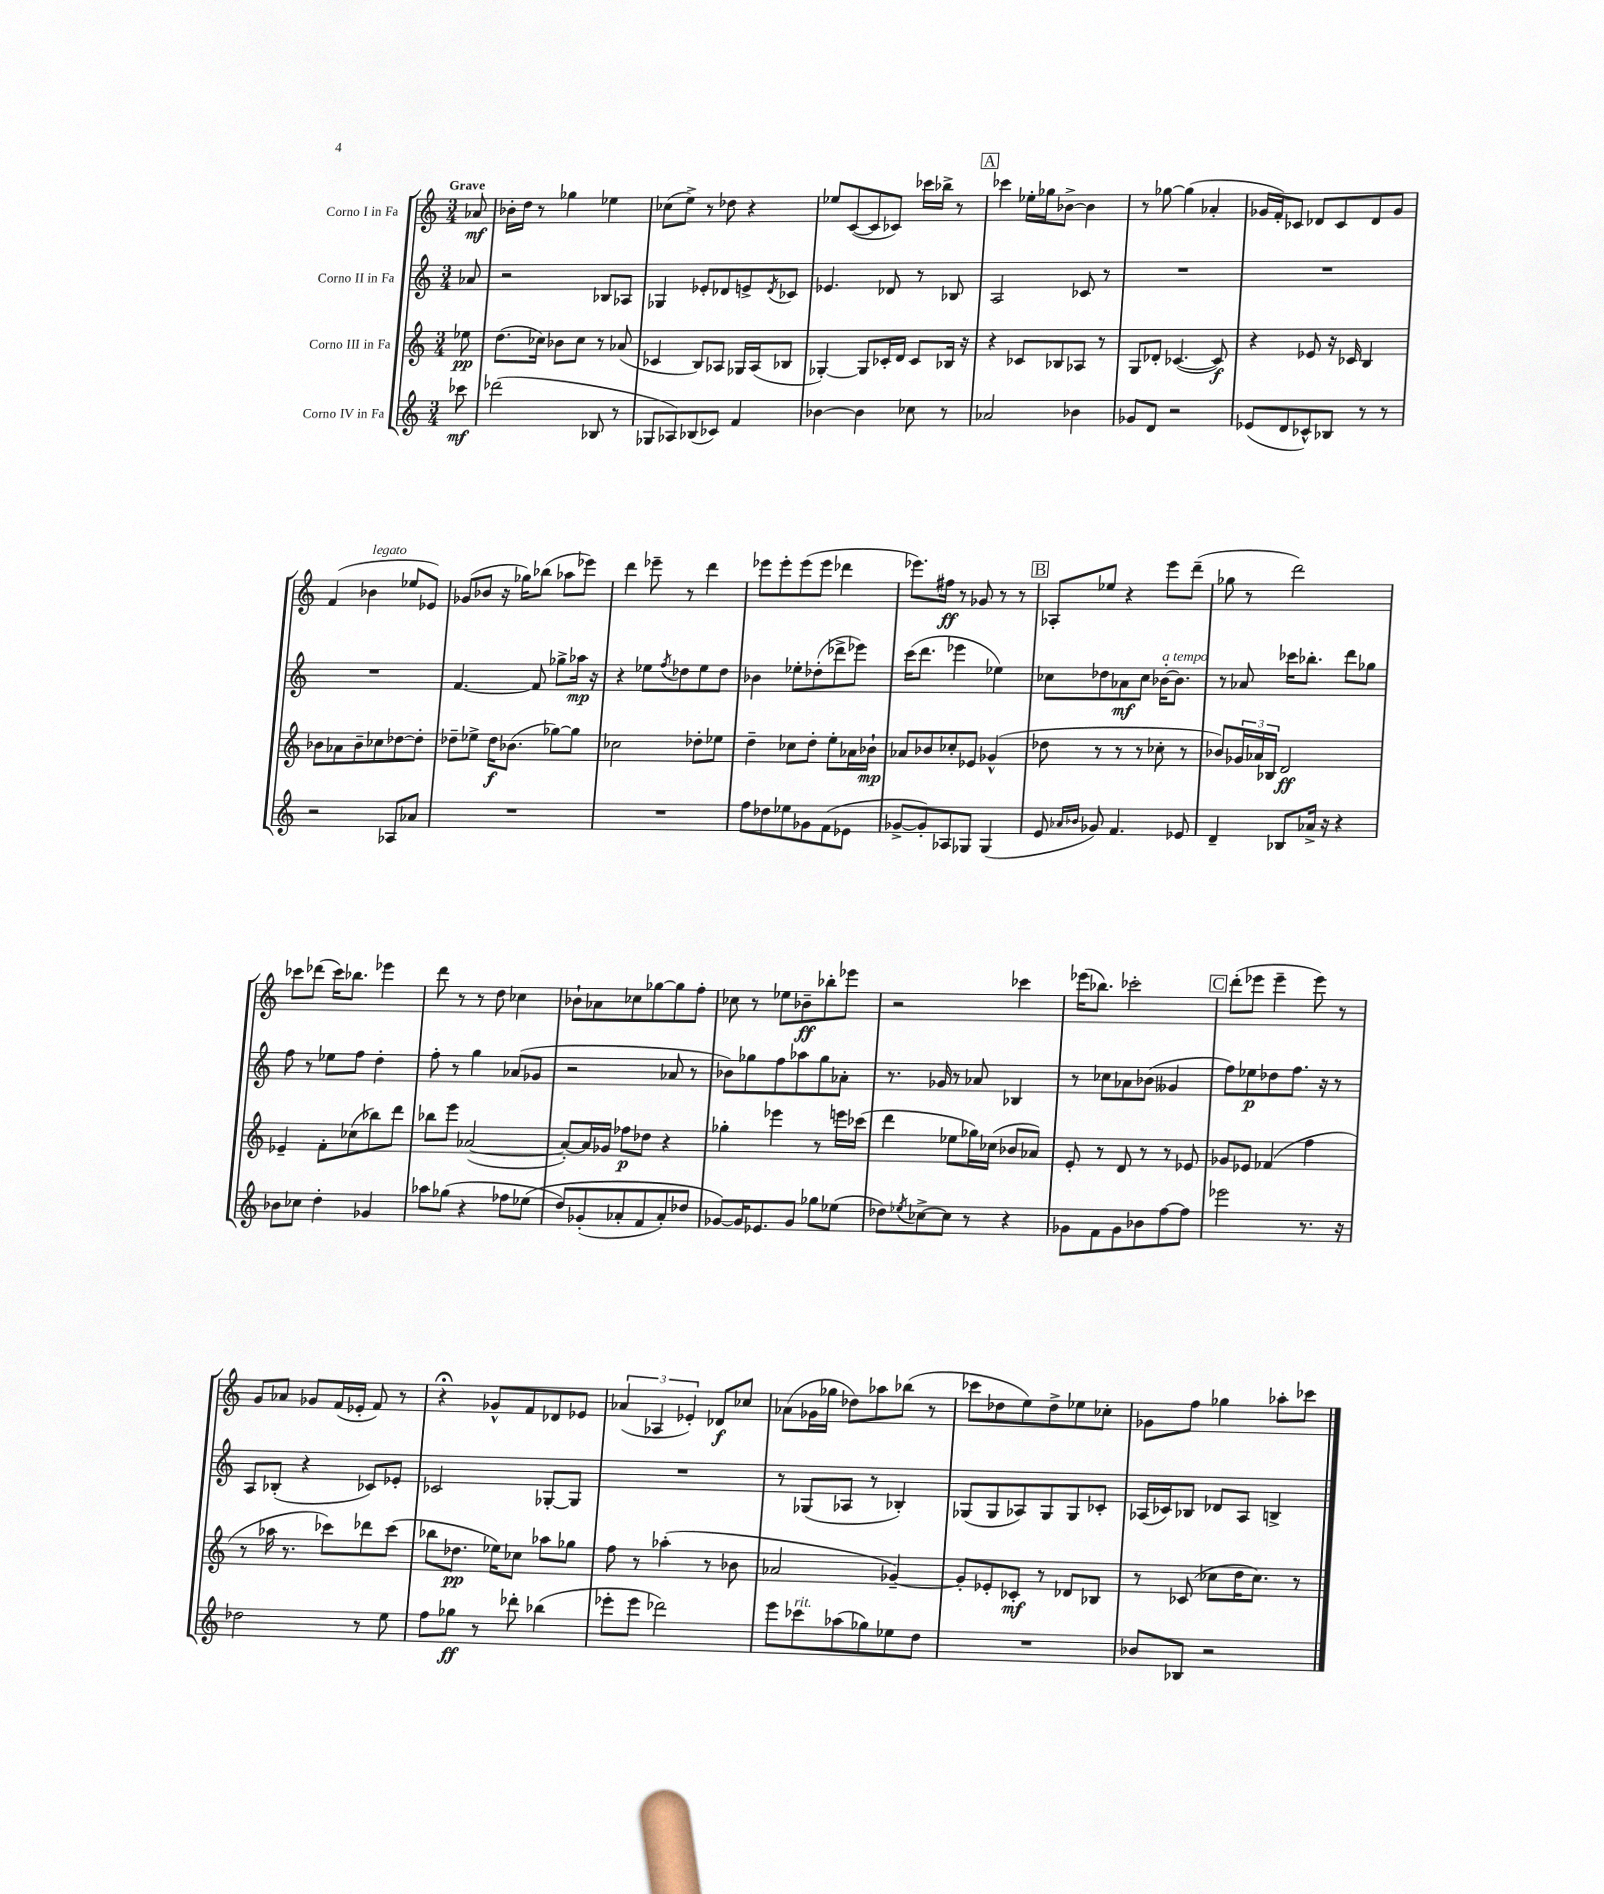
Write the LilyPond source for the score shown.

<<
\new StaffGroup <<
\new Staff = "s0" \with { instrumentName = "Corno I in Fa" } {
    \clef treble \key c \major \numericTimeSignature \time 3/4 \partial 8 \tempo "Grave"
    aes'8\mf |
    bes'16-. d''16 r8 ges''4 ees''4 |
    ces''8( e''8->) r8 des''8 r4 |
    ees''8 c'8~( c'8 ces'8) ces'''16 bes''16-> r8 |
    \mark \markup { \box "A" } ces'''4 ees''16-. ges''16 bes'8~-> bes'4 |
    r8 ges''8~ ges''4( aes'4-. |
    ges'16 f'16-.) ces'8 des'8 ces'8 des'8 ges'8 |
    f'4( bes'4^\markup { \italic "legato" } ees''8 ees'8) |
    ges'8( bes'8 r16 ges''16) bes''8( aes''8 ees'''8) |
    d'''4 ees'''8-- r8 d'''4 |
    ees'''8 ees'''8-. ees'''8( ees'''8 des'''4 |
    ees'''8.) fis''16\ff r8 ges'8 r8 r8 |
    \mark \markup { \box "B" } aes8-. ees''8 r4 e'''8 d'''8--( |
    ges''8 r8 d'''2) |
    ces'''8 des'''8( ces'''16) bes''8. ees'''4 |
    d'''8 r8 r8 d''8 ces''4 |
    bes'8-! aes'8 ces''8 ges''8~ ges''8 f''8-. |
    ces''8 r8 ees''8 bes'8--\ff bes''8-. ees'''8 |
    r2 ces'''4 |
    ees'''16( bes''8.) ces'''2-. |
    \mark \markup { \box "C" } d'''8-.( ees'''8 ees'''4-- ees'''8) r8 |
    g'8 aes'8 ges'8 f'16( ees'16-. f'8) r8 |
    r4\fermata ges'8-^ f'8 des'8 ees'8 |
    \tuplet 3/2 { aes'4( aes4 ees'4-.) } des'8\f ces''8 |
    aes'8( ges'16 ges''16 des''8) aes''8 bes''8( r8 |
    ces'''8 des''8 e''8) des''8-> ees''8 ces''8-. |
    ges'8 f''8 ges''4 aes''8-. ces'''8 \bar "|." |
}
\new Staff = "s1" \with { instrumentName = "Corno II in Fa" } {
    \clef treble \key c \major \numericTimeSignature \time 3/4 \partial 8
    aes'8 |
    r2 bes8 aes8 |
    ges4 ees'8-. des'8 e'8-> \acciaccatura { des'8 } ces'8 |
    ees'4. des'8 r8 bes8 |
    \mark \markup { \box "A" } a2 ces'8 r8 |
    R2. |
    R2. |
    R2. |
    f'4.~ f'8 ges''8-> aes''16\mp r16 |
    r4 ees''8 \acciaccatura { f''8 } des''8 ees''8 des''8 |
    bes'4 ees''8-. des''8-.( des'''8-> ees'''8) |
    c'''16( d'''8. ees'''4 ees''4) |
    \mark \markup { \box "B" } ces''8 des''8 aes'8\mf ces''8 bes'16~-.^\markup { \italic "a tempo" } bes'8. |
    r8 aes'8 ces'''16 bes''8.-. d'''8 ges''8 |
    f''8 r8 ees''8 f''8 d''4-. |
    f''8-. r8 g''4 aes'8( ges'8 |
    r2 aes'8 r8 |
    bes'8) ges''8 f''8 aes''8 ges''8 aes'8-. |
    r8. ges'16 r8 aes'8 bes4 |
    r8 ces''8 aes'8 bes'8( geses'4 |
    \mark \markup { \box "C" } f''8) ees''8\p des''8 f''8. r16 r8 |
    a8 bes8-.( r4 ces'8) ees'8-. |
    ces'2 ges8~-. ges8 |
    R2. |
    r8 ges8( aes8 r8 bes4-.) |
    ges8( ges8 aes8) ges8 ges8 ces'8-. |
    aes16( ces'16) bes8 des'8 aes8 b4-> \bar "|." |
}
\new Staff = "s2" \with { instrumentName = "Corno III in Fa" } {
    \clef treble \key c \major \numericTimeSignature \time 3/4 \partial 8
    ees''8\pp |
    d''8.( ces''16) bes'8 ces''8 r8 aes'8( |
    ces'4 b8) aes8 ges16 aes16( bes8 |
    ges4~-.) ges8 ces'16-. d'16 ces'8 bes16 r16 |
    \mark \markup { \box "A" } r4 ces'8 bes8 aes8 r8 |
    g8 des'8-. ces'4.~( ces'8\f) |
    r4 ees'8 r16 ces'16 b4 |
    bes'8 aes'8 bes'8-- ces''8 des''8~ des''8-. |
    des''8-- ees''8-> des''16\f bes'8.( ges''8~) ges''8 |
    ces''2 des''8-. ees''8 |
    d''4-- ces''8 d''8-. e''8-. aes'16 bes'16-!\mp |
    aes'8 bes'8 ces''8-. ees'8 ges'4-^( |
    \mark \markup { \box "B" } des''8 r8 r8 r8 ces''8-. r8 |
    bes'8) \tuplet 3/2 { ges'16 aes'16 bes16 } d'2\ff |
    ees'4-- f'8-. ces''8( bes''8) d'''8 |
    bes''8 e'''8 aes'2~( |
    aes'8~-.) aes'16 ges'16 fes''8\p des''8 r4 |
    ges''4-. ees'''4 r8 e'''16 ces'''16( |
    d'''4 ees''8 ges''16) ces''16( bes'8 aes'8) |
    e'8-. r8 d'8 r8 r8 ees'8 |
    \mark \markup { \box "C" } ges'8 ees'8 fes'4( f''4 |
    r8 aes''16 r8. ces'''8) des'''8 ces'''8( |
    bes''8 des''8.\pp ees''16) ces''8 aes''8 ges''8 |
    f''8 r8 aes''4-.( r8 bes'8 |
    aes'2 ges'4~--) |
    ges'8-. ees'8-. ces'8-.\mf r8 des'8 bes8 |
    r8 ces'8( ces''8 d''16 ces''8.) r8 \bar "|." |
}
\new Staff = "s3" \with { instrumentName = "Corno IV in Fa" } {
    \clef treble \key c \major \numericTimeSignature \time 3/4 \partial 8
    ces'''8\mf |
    des'''2( bes8 r8 |
    ges8 aes8) bes8( ces'8) f'4 |
    bes'4~ bes'4 ces''8 r8 |
    \mark \markup { \box "A" } aes'2 bes'4 |
    ges'8 d'8 r2 |
    ees'8( d'8 ces'8-^) bes8 r8 r8 |
    r2 aes8 aes'8 |
    R2. |
    R2. |
    f''8 des''8 ees''8 ges'8 f'8( ees'8 |
    ges'8~-> ges'8-.) aes8 ges8 ges4( |
    \mark \markup { \box "B" } e'8 \grace { aes'16 bes'16 } ges'8) f'4. ees'8 |
    d'4-- bes8 aes'16-> r16 r4 |
    bes'8 ces''8 d''4-. ges'4 |
    aes''8 ges''8( r4 fes''8 ees''8\( |
    d''8) ges'8-.( aes'8-. f'8 aes'8-.) des''8 |
    ges'8~\) ges'16 ees'8. ges'8 ges''8 ees''8( |
    des''8) \acciaccatura { ees''8 } ces''8~-> ces''8 r8 r4 |
    ges'8 f'8 ges'8 bes'8 f''8~ f''8 |
    \mark \markup { \box "C" } ees'''2 r8. r16 |
    des''2 r8 e''8 |
    f''8 ges''8\ff r8 des'''8-. bes''4( |
    ees'''8-. ees'''8 des'''2) |
    e'''8 ces'''8^\markup { \italic "rit." } aes''8( ges''8) ees''8 d''8 |
    R2. |
    bes'8 bes8 r2 \bar "|." |
}
>>
>>
\layout { \context { \Score \remove "Bar_number_engraver" } }
